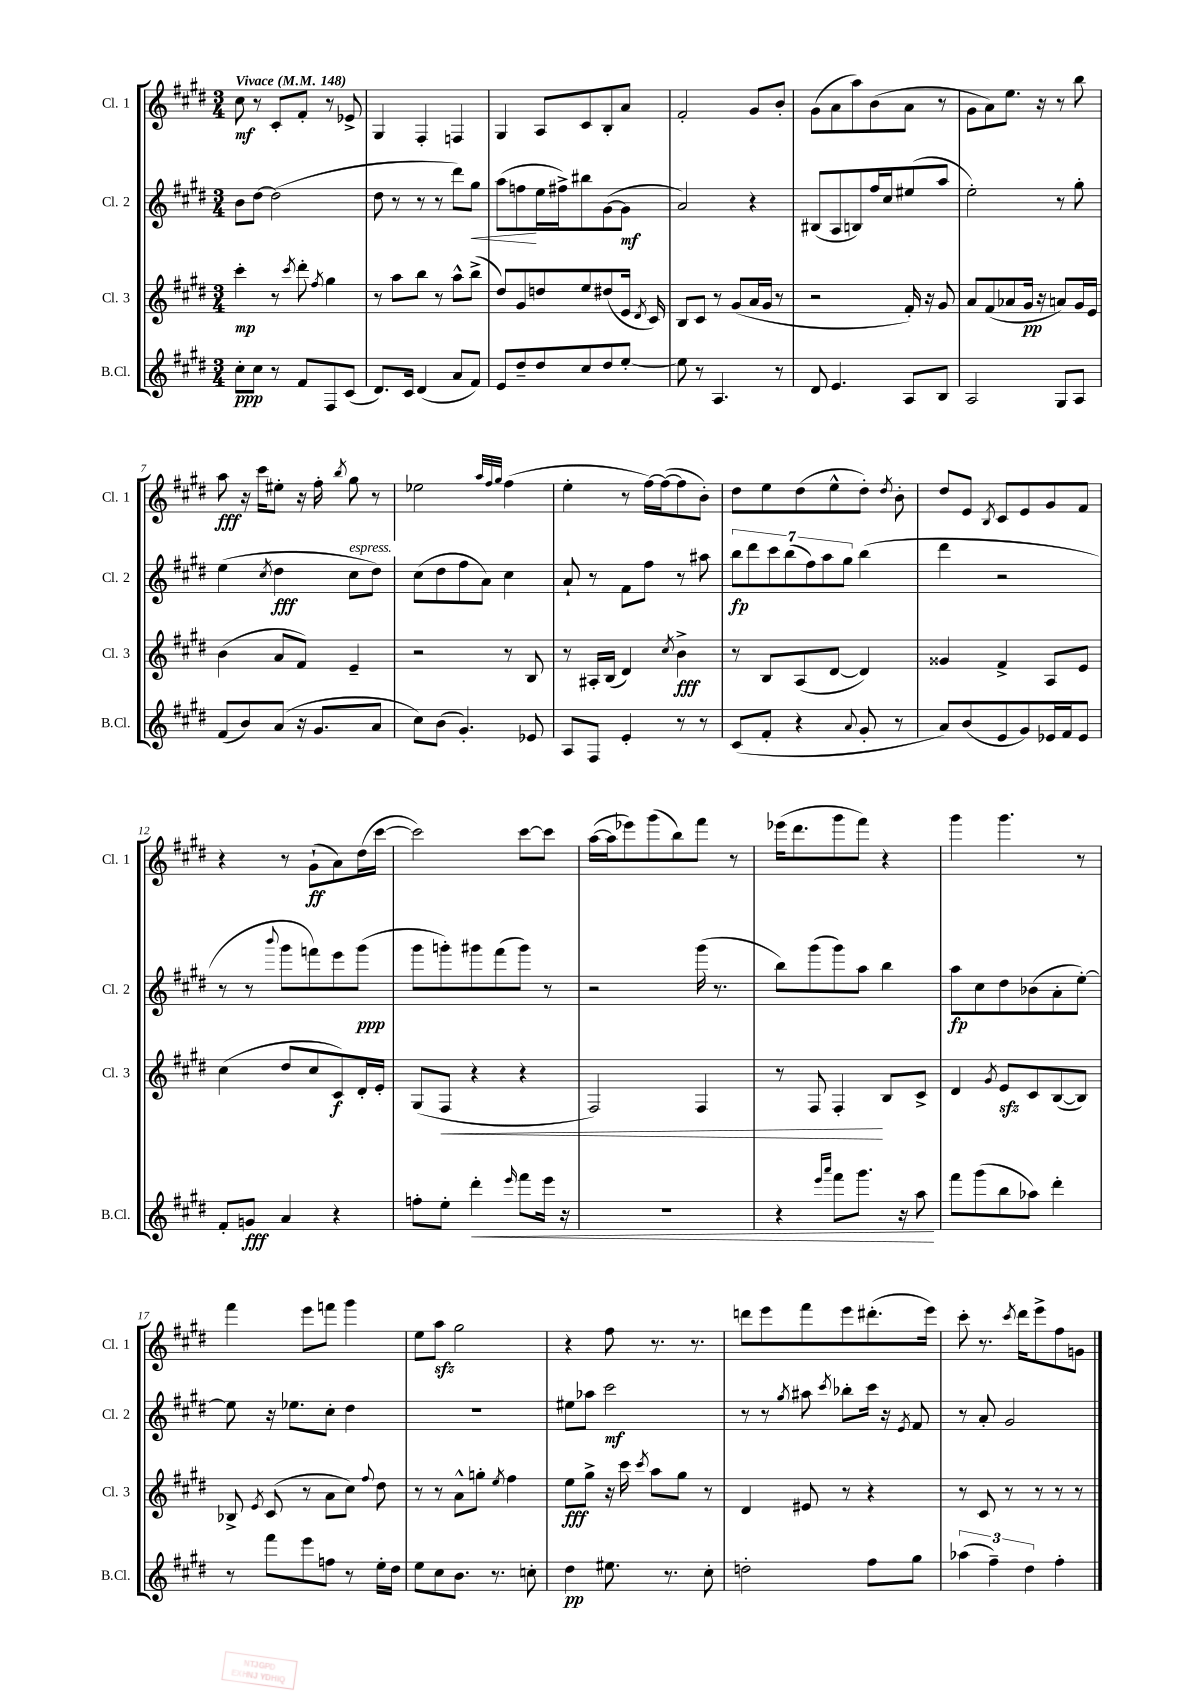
<<
\new StaffGroup <<
\new Staff = "s0" \with { instrumentName = "Cl. 1" shortInstrumentName = "Cl. 1" } {
    \clef treble \key e \major \numericTimeSignature \time 3/4 \tempo "Vivace" 4 = 148
    \autoBeamOff cis''8\mf r8 cis'8[-. fis'8]-. r8 ees'8-> |
    gis4 fis4-. f4 |
    gis4 a8[ cis'8 b8-. a'8] |
    fis'2-. gis'8[ b'8]-. |
    gis'8[( a'8 a''8) b'8( a'8] r8 |
    gis'8[ a'8) e''8.] r16 r8 b''8 |
    a''8\fff r16 cis'''16[ eis''8]-. r16 fis''16-. \acciaccatura { b''8 } gis''8 r8 |
    ees''2 \grace { a''32[ fis''32 gis''32] } fis''4( |
    e''4-. r8 fis''16[~) fis''16~( fis''8 b'8]-.) |
    dis''8[ e''8 dis''8( e''8-^ dis''8]-.) \acciaccatura { dis''8 } b'8-. |
    dis''8[ e'8] \acciaccatura { b8 } cis'8[ e'8 gis'8 fis'8] |
    r4 r8 gis'8[-!\ff( a'8) dis''16( cis'''16]~ |
    cis'''2) cis'''8[~ cis'''8] |
    a''16[~( a''16 ees'''8) gis'''8( b''8) fis'''8] r8 |
    ees'''16[( dis'''8. gis'''8 fis'''8]) r4 |
    gis'''4 gis'''4. r8 |
    fis'''4 e'''8[ f'''8] gis'''4 |
    e''8[ a''8]\sfz gis''2 |
    r4 fis''8 r8. r8. |
    d'''8[ e'''8 fis'''8 e'''8 dis'''8.-.( e'''16]) |
    cis'''8-. r8. \acciaccatura { cis'''8 } dis'''16[ e'''8-> fis''8 g'8] \bar "|." |
}
\new Staff = "s1" \with { instrumentName = "Cl. 2" shortInstrumentName = "Cl. 2" } {
    \clef treble \key e \major \numericTimeSignature \time 3/4
    \autoBeamOff b'8[ dis''8]~ dis''2( |
    dis''8 r8 r8 r8 dis'''8[) gis''8]\< |
    a''8[( f''8\! e''16 fis''16->) bis''8 gis'8~( gis'8]\mf |
    a'2) r4 |
    bis8[( a8 b8) fis''16 cis''16 eis''8( a''8] |
    e''2-.) r8 gis''8-. |
    e''4( \acciaccatura { cis''8 } dis''4\fff cis''8[^\markup { \italic "espress." } dis''8]) |
    cis''8[( dis''8 fis''8 a'8]) cis''4 |
    a'8-! r8 fis'8[ fis''8] r8 ais''8 |
    \tuplet 7/4 { b''8[\fp dis'''8 cis'''8 b''8( fis''8) a''8 gis''8] } b''4( |
    dis'''4 r2 |
    r8 r8 \appoggiatura { b'''8 } gis'''8[ f'''8) e'''8 gis'''8]\ppp( |
    gis'''8[ g'''8-.) gis'''8 fis'''8( gis'''8]) r8 |
    r2 gis'''16( r8. |
    b''8[) gis'''8( gis'''8) a''8] b''4 |
    a''8[\fp cis''8 dis''8 bes'8( a'8-. e''8]~-.) |
    e''8 r16 ees''8.[ cis''8]-. dis''4 |
    R2. |
    eis''8[ aes''8] cis'''2\mf |
    r8 r8 \acciaccatura { gis''8 } ais''8 \acciaccatura { cis'''8 } bes''8[-. cis'''16] r16 \acciaccatura { e'8 } fis'8 |
    r8 a'8-. gis'2 \bar "|." |
}
\new Staff = "s2" \with { instrumentName = "Cl. 3" shortInstrumentName = "Cl. 3" } {
    \clef treble \key e \major \numericTimeSignature \time 3/4
    \autoBeamOff cis'''4-.\mp r8 \acciaccatura { cis'''8 } dis'''8-. \acciaccatura { fis''8 } gis''4 |
    r8 a''8[ b''8] r8 a''8[-^ b''8]->( |
    dis''8[) gis'8 d''8 e''8 dis''8( e'16] \acciaccatura { dis'8 } cis'16) |
    b8[ cis'8] r8 gis'8[( a'16 gis'16] r8 |
    r2 fis'16-.) r16 gis'8 |
    a'8[ fis'8( aes'8 gis'16]\pp r16 a'8[) gis'16 e'16] |
    b'4( a'8[ fis'8]) e'4-- |
    r2 r8 b8 |
    r8 ais16[-. b16]( dis'4) \acciaccatura { cis''8 } b'4->\fff |
    r8 b8[ a8( dis'8]~ dis'4) |
    gisis'4 fis'4-> a8[ e'8] |
    cis''4( dis''8[ cis''8 cis'8\f) dis'16-. e'16]-. |
    gis8[( fis8]\< r4 r4 |
    fis2) fis4 |
    r8 fis8 fis4-.\! b8[ cis'8]-> |
    dis'4 \acciaccatura { gis'8 } e'8[\sfz cis'8 b8~( b8]) |
    bes8-> \acciaccatura { e'8 } cis'8( r8 a'8[ cis''8]) \appoggiatura { fis''8 } dis''8 |
    r8 r8 a'8[-^ g''8]-. \acciaccatura { e''8 } fis''4 |
    e''8[\fff gis''8]-> r16 cis'''16 \acciaccatura { cis'''8 } a''8[ gis''8] r8 |
    dis'4 eis'8 r8 r4 |
    r8 cis'8 r8 r8 r8 r8 \bar "|." |
}
\new Staff = "s3" \with { instrumentName = "B.Cl." shortInstrumentName = "B.Cl." } {
    \clef treble \key e \major \numericTimeSignature \time 3/4
    \autoBeamOff cis''8[-.\ppp cis''8] r8 fis'8[ fis8 cis'8]( |
    dis'8.[) cis'16] dis'4( a'8[ fis'8]) |
    e'8[ dis''8-- dis''8 cis''8 dis''8 e''8]~-. |
    e''8 r8 a4. r8 |
    dis'8 e'4. a8[ b8] |
    a2 gis8[ a8] |
    fis'8[( b'8) a'8]( r16 gis'8.[ a'8] |
    cis''8[) b'8]( gis'4.-.) ees'8 |
    a8[ fis8] e'4-. r8 r8 |
    cis'8[( fis'8]-. r4 \appoggiatura { a'8 } gis'8-. r8 |
    a'8[) b'8( e'8 gis'8) ees'16 fis'16 ees'8] |
    fis'8[-. g'8]\fff a'4 r4 |
    f''8[-. e''8]-. dis'''4-.\< \grace { e'''16 } fis'''8[ e'''16] r16 |
    R2. |
    r4 \grace { e'''16[ a'''16] } fis'''8[ gis'''8.] r16 a''8\! |
    fis'''8[ gis'''8( b''8 aes''8]) dis'''4-. |
    r8 fis'''8[ e'''8 f''8] r8 e''16[-. dis''16] |
    e''8[ cis''8 b'8.] r8. c''8-. |
    dis''4\pp eis''8. r8. cis''8-. |
    d''2-. fis''8[ gis''8] |
    \tuplet 3/2 { aes''4( fis''4--) dis''4 } fis''4-. \bar "|." |
}
>>
>>
